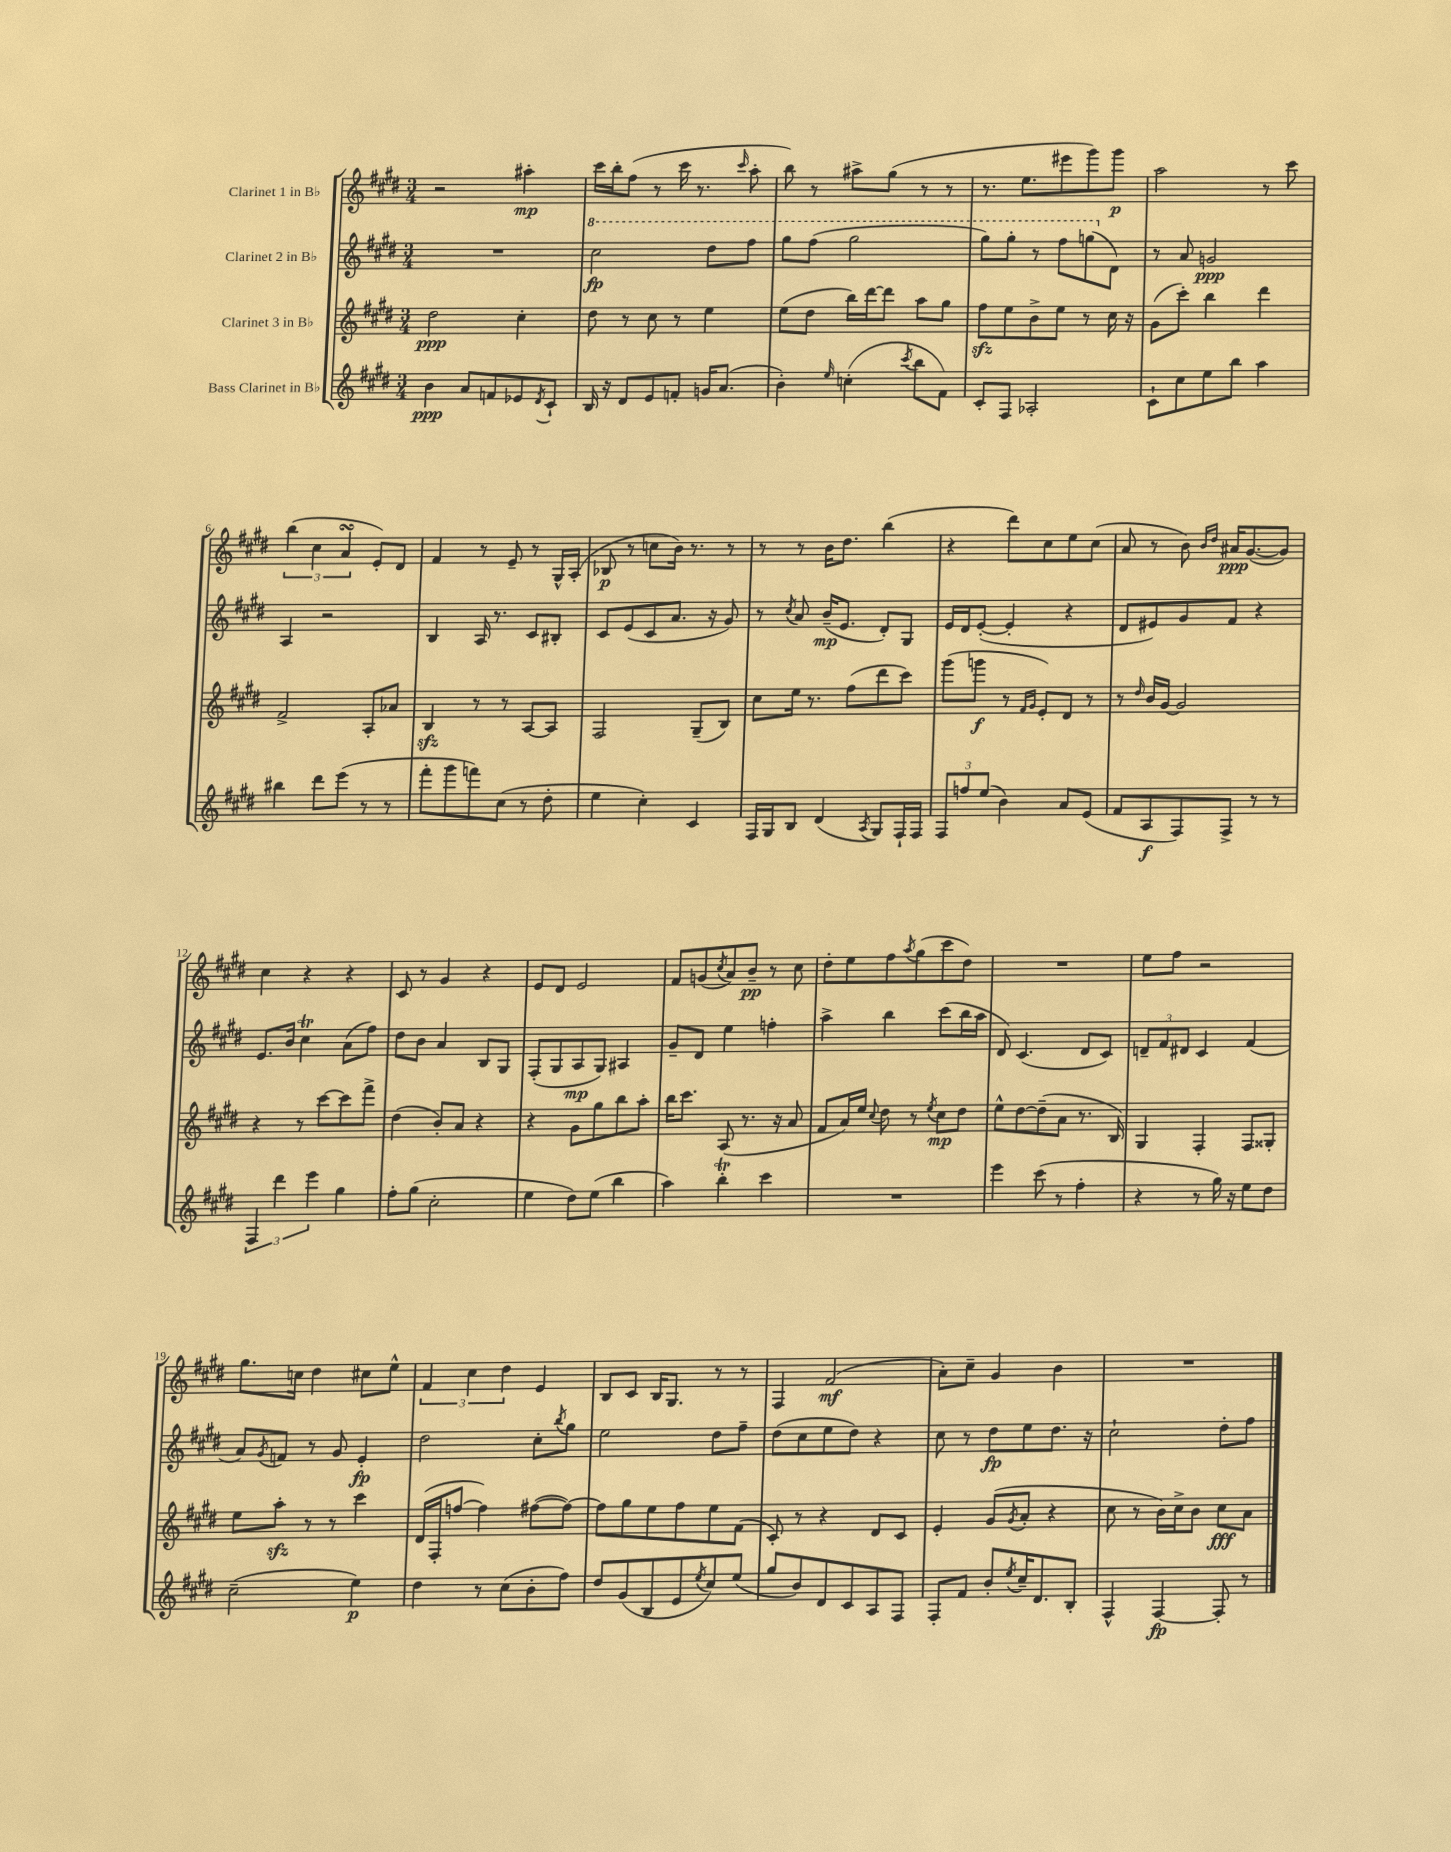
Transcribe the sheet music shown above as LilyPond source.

<<
\new StaffGroup <<
\new Staff = "s0" \with { instrumentName = "Clarinet 1 in Bb" } {
    \clef treble \key e \major \numericTimeSignature \time 3/4
    r2 ais''4-.\mp |
    cis'''16 b''16-. fis''8( r8 cis'''16 r8. \grace { cis'''16 } a''8-. |
    b''8) r8 ais''8-> gis''8( r8 r8 |
    r8. e''8. eis'''8 gis'''8) gis'''8\p |
    a''2 r8 cis'''8 |
    \tuplet 3/2 { b''4( cis''4 a'4\turn } e'8-.) dis'8 |
    fis'4 r8 e'8-- r8 gis16-^ a16-.( |
    bes8\p r8 c''8 b'16) r8. r8 |
    r8 r8 b'16 dis''8. b''4( |
    r4 dis'''8) cis''8 e''8 cis''8( |
    a'8 r8 b'8) \grace { b'16 dis''16 } ais'16\ppp gis'8.~( gis'8) |
    cis''4 r4 r4 |
    cis'8 r8 gis'4 r4 |
    e'8 dis'8 e'2 |
    fis'8 g'8( \acciaccatura { cis''8 } a'8) b'8--\pp r8 cis''8 |
    dis''8-. e''8 fis''8 \acciaccatura { a''8 } gis''8( cis'''8 dis''8) |
    R2. |
    e''8 fis''8 r2 |
    gis''8. c''16 dis''4 cis''8 e''8-^ |
    \tuplet 3/2 { fis'4 cis''4 dis''4 } e'4 |
    b8 cis'8 b16 gis8. r8 r8 |
    fis4 fis'2\mf( |
    a'8-.) cis''8-- gis'4 b'4 |
    R2. \bar "|." |
}
\new Staff = "s1" \with { instrumentName = "Clarinet 2 in Bb" } {
    \clef treble \key e \major \numericTimeSignature \time 3/4
    R2. |
    \ottava #1 cis'''2\fp dis'''8 fis'''8 |
    gis'''8 fis'''8( gis'''2 |
    gis'''8) gis'''8-. r8 fis'''8 g'''8( \ottava #0 dis'8) |
    r8 a'8 g'2\ppp |
    a4 r2 |
    b4 a16 r8. cis'8 bis8-. |
    cis'8 e'8( cis'8 a'8. r16 gis'8) |
    r8 \acciaccatura { cis''8 } a'8 b'16--\mp( e'8. dis'8-.) gis8 |
    e'16 dis'16 e'8~-.( e'4-. r4 |
    dis'8 eis'8) gis'8 fis'8 r4 |
    e'8. b'16 cis''4\trill a'8( fis''8) |
    dis''8 b'8 a'4 b8 gis8 |
    fis8-.( gis8 a8\mp gis8) ais4 |
    gis'8-- dis'8 e''4 f''4-. |
    a''4-> b''4 cis'''8( b''16 a''16 |
    dis'8) cis'4.( dis'8 cis'8) |
    \tuplet 3/2 { d'8-- fis'8 dis'8 } cis'4 fis'4( |
    a'8) \acciaccatura { gis'8 } f'8 r8 gis'8 e'4-.\fp |
    dis''2 cis''8-. \acciaccatura { b''8 } gis''8 |
    e''2 dis''8 fis''8-- |
    dis''8( cis''8 e''8 dis''8) r4 |
    cis''8 r8 dis''8\fp e''8 dis''8. r16 |
    cis''2-! dis''8-. fis''8 \bar "|." |
}
\new Staff = "s2" \with { instrumentName = "Clarinet 3 in Bb" } {
    \clef treble \key e \major \numericTimeSignature \time 3/4
    dis''2\ppp cis''4-. |
    dis''8 r8 cis''8 r8 e''4 |
    e''8( dis''8 b''16) dis'''16~ dis'''8 a''8 gis''8 |
    fis''8\sfz e''8 b'8-> e''8 r8 cis''16 r16 |
    gis'8( cis'''8-.) b''4 dis'''4 |
    fis'2-> a8-. aes'8 |
    b4\sfz r8 r8 a8~ a8 |
    fis2 gis8--( b8) |
    cis''8 e''16 r8. fis''8( dis'''8 cis'''8) |
    gis'''8( g'''8\f r8 \grace { fis'16 gis'16 } e'8-.) dis'8 r8 |
    r8 \grace { dis''16 } b'16 gis'16~ gis'2 |
    r4 r8 cis'''8~ cis'''8 fis'''8-> |
    dis''4( b'8-.) a'8 r4 |
    r4 gis'8 gis''8 b''8 a''8-. |
    b''16 cis'''8. a8( r8. r16 a'8 |
    fis'8 a'16) e''16 \appoggiatura { cis''8 } dis''8 r8 \acciaccatura { e''8 } cis''8\mp dis''8 |
    e''8-^ dis''8~ dis''8--( a'8 r8. b16) |
    gis4 fis4-. fis8 gisis8-. |
    e''8 a''8-.\sfz r8 r8 cis'''4 |
    dis'16( fis16-. f''8~ f''4) fis''8~( fis''8~) |
    fis''8 gis''8 e''8 fis''8 e''8 fis'8( |
    cis'8-.) r8 r4 dis'8 cis'8 |
    e'4-. gis'8( \acciaccatura { gis'8 } a'8-. r4 |
    cis''8 r8 b'16) cis''16-> b'8 cis''8\fff a'8 \bar "|." |
}
\new Staff = "s3" \with { instrumentName = "Bass Clarinet in Bb" } {
    \clef treble \key e \major \numericTimeSignature \time 3/4
    b'4\ppp a'8 f'8 ees'8 \acciaccatura { dis'8 } cis'8-! |
    b16 r16 dis'8 e'8 f'8-. g'16 a'8.( |
    b'4-.) \grace { e''16 } c''4-.( \acciaccatura { cis'''8 } b''8 fis'8) |
    cis'8-. fis8 aes2-. |
    cis'8-! cis''8 e''8 b''8 a''4 |
    bis''4 dis'''8 e'''8( r8 r8 |
    fis'''8-. gis'''8 f'''8) cis''8( r8 dis''8-. |
    e''4 cis''4-.) cis'4 |
    fis16 gis16 b8 dis'4( \acciaccatura { a8 } gis8) fis16-! fis16 |
    \tuplet 3/2 { fis8 f''8 e''8( } b'4) a'8 e'8( |
    fis'8 a8\f fis8) fis8-> r8 r8 |
    \tuplet 3/2 { fis4 dis'''4 e'''4 } gis''4 |
    fis''8-. gis''8( cis''2-. |
    e''4 dis''8) e''8( b''4 |
    a''4) b''4-.\trill cis'''4 |
    R2. |
    e'''4 cis'''8( r8 fis''4-. |
    r4 r8 gis''16) r16 e''8 dis''8 |
    cis''2--( e''4\p) |
    dis''4 r8 cis''8( b'8-. fis''8) |
    dis''8 gis'8( b8 e'8 \acciaccatura { e''8 } cis''8) e''8( |
    gis''8 b'8) dis'8 cis'8 a8 fis8 |
    fis8-. fis'8 b'8-. \acciaccatura { e''8 } cis''16-- dis'8. b8-. |
    fis4-^ fis4~\fp fis8-. r8 \bar "|." |
}
>>
>>
